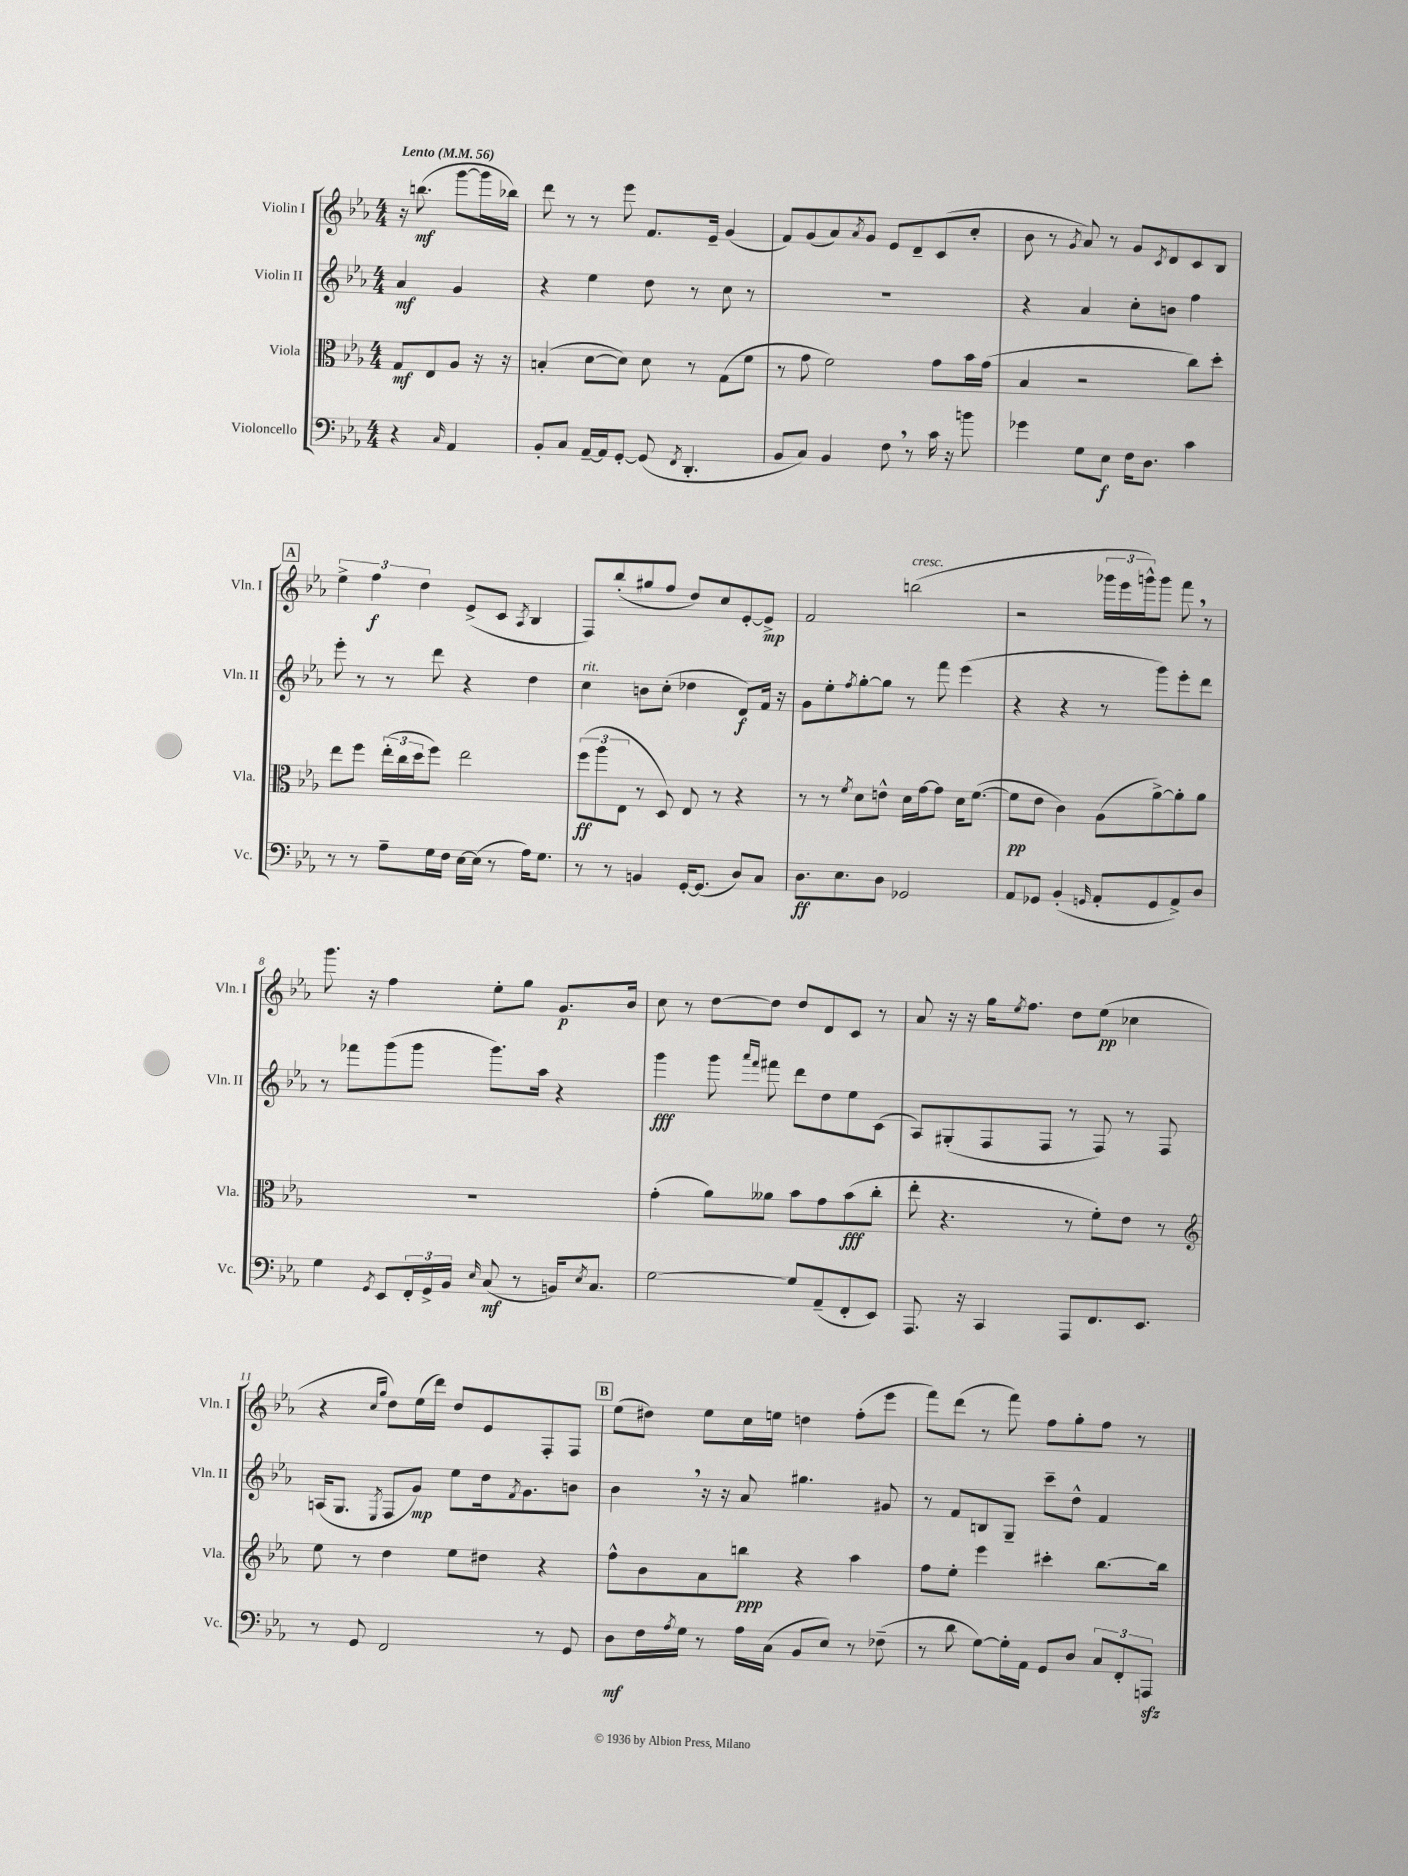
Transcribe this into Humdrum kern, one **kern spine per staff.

**kern	**dynam	**kern	**dynam	**kern	**dynam	**kern	**dynam
*part4	*part4	*part3	*part3	*part2	*part2	*part1	*part1
*staff4	*staff4	*staff3	*staff3	*staff2	*staff2	*staff1	*staff1
*I"Violoncello	*	*I"Viola	*	*I"Violin II	*	*I"Violin I	*
*I'Vc.	*	*I'Vla.	*	*I'Vln. II	*	*I'Vln. I	*
*clefF4	*	*clefC3	*	*clefG2	*	*clefG2	*
*k[b-e-a-]	*	*k[b-e-a-]	*	*k[b-e-a-]	*	*k[b-e-a-]	*
*M4/4	*	*M4/4	*	*M4/4	*	*M4/4	*
*MM56	*	*MM56	*	*MM56	*	*MM56	*
=	=	=	=	=	=	=	=
!	!	!	!	!	!	!LO:TX:a:B:t=Lento	!
4r	.	8G/L	mf	4a-/	mf	16r	.
.	.	.	.	.	.	(8.bbn\	mf
.	.	8E-/	.	.	.	.	.
16qqC/	.	.	.	.	.	.	.
4AA-/	.	8A-/J	.	4g/	.	[8ggg\L	.
.	.	16r	.	.	.	16ggg\L]	.
.	.	16r	.	.	.	16bb-X\JJ)	.
=1	=1	=1	=1	=1	=1	=1	=1
8BB-'/L	.	(4Bn'/	.	4r	.	8ddd\	.
8C/J	.	.	.	.	.	8r	.
[16AA-~/LL	.	[8d\L	.	4ee-\	.	8r	.
16AA-/J]	.	.	.	.	.	.	.
[8GG'/J	.	8d\J])	.	.	.	8eee-\	.
(8GG/]	.	8d\	.	8dd\	.	8.f/L	.
8qFF/	.	.	.	.	.	.	.
4.DD'/	.	8r	.	8r	.	.	.
.	.	.	.	.	.	16e-~/Jk	.
.	.	(8G\L	.	8cc\	.	(4g/	.
.	.	8f\J	.	8r	.	.	.
=2	=2	=2	=2	=2	=2	=2	=2
8BB-/L	.	8r	.	1r	.	8f/L)	.
8C/J)	.	8g\	.	.	.	(8g/	.
4BB-/	.	2f\)	.	.	.	8a-/)	.
.	.	.	.	.	.	8qa-/	.
.	.	.	.	.	.	8g/J	.
8F,\	.	.	.	.	.	8e-/L	.
8r	.	.	.	.	.	8d~/	.
16c\	.	8g\L	.	.	.	(8c/	.
16r	.	.	.	.	.	.	.
8bn\	.	16b-\L	.	.	.	8cc'/J	.
.	.	(16g\JJ	.	.	.	.	.
=3	=3	=3	=3	=3	=3	=3	=3
4g-X\	.	4B-/	.	4r	.	8b-\	.
.	.	.	.	.	.	8r	.
.	.	.	.	.	.	8qg/	.
8G\L	.	2r	.	4a-/	.	8a-/)	.
8E-\J	f	.	.	.	.	8r	.
16F\KL	.	.	.	8cc'\L	.	8g/L	.
8.D\J	.	.	.	.	.	.	.
.	.	.	.	.	.	8qc/	.
.	.	.	.	8bn\J	.	8d/	.
4c\	.	8cc\L)	.	4ff\	.	8c/	.
.	.	8dd'\J	.	.	.	8B-/J	.
!!LO:LB:g=z
!!LO:REH:place=s1:t=A
=4	=4	=4	=4	=4	=4	=4	=4
8r	.	8ee-\L	.	8eee-'\	.	6ee-^\	.
8r	.	8ff\J	.	8r	.	.	.
.	.	.	.	.	.	6ff\	f
8A-~\L	.	(24ee-'\LL	.	8r	.	.	.
.	.	24cc\	.	.	.	.	.
.	.	24dd\J	.	.	.	6dd\	.
16G\L	.	8ff\J)	.	8ddd\	.	.	.
16F\JJ	.	.	.	.	.	.	.
[16E-\LL	.	2ee-\	.	4r	.	(8e-^/L	.
(16E-\JJ]	.	.	.	.	.	.	.
8r	.	.	.	.	.	8c/J	.
.	.	.	.	.	.	8qA-/	.
16A-\KL)	.	.	.	4dd\	.	4B-/	.
8.G\J	.	.	.	.	.	.	.
=5	=5	=5	=5	=5	=5	=5	=5
!	!	!	!	!LO:TX:a:i:t=rit.	!	!	!
8r	.	(12ff\L	ff	4cc\	.	8F/L)	.
.	.	12aa-\	.	.	.	.	.
8r	.	.	.	.	.	(8bb-'/	.
.	.	12E-\J	.	.	.	.	.
4BBn/	.	8r	.	8bn\L	.	8gg#X/	.
.	.	8D/)	.	(8cc'\J	.	8ff/J	.
[16GG'/KL	.	8E-/	.	4dd-X\	.	8dd/L)	.
(8.GG/J]	.	.	.	.	.	.	.
.	.	8r	.	.	.	8cc/	.
8D/L)	.	4r	.	8d/L)	f	[8e-'/	.
8C/J	.	.	.	16f/Jk	.	8e-^/J]	mp
.	.	.	.	16r	.	.	.
=6	=6	=6	=6	=6	=6	=6	=6
8.D\L	ff	8r	.	8g\L	.	2f/	.
.	.	8r	.	8ee-'\	.	.	.
8.E-\	.	.	.	.	.	.	.
.	.	8qf/	.	8qff/	.	.	.
.	.	8d\L	.	[8gg'\	.	.	.
8D\J	.	8en^^\J	.	8gg\J]	.	.	.
!	!	!	!	!	!	!LO:TX:a:i:t=cresc.	!
2GG-X/	.	16d\LL	.	8r	.	(2bbn\	.
.	.	[16g\J	.	.	.	.	.
.	.	8g\J]	.	8fff\	.	.	.
.	.	16d\KL	.	(4eee-\	.	.	.
.	.	([8.f\J	.	.	.	.	.
=7	=7	=7	=7	=7	=7	=7	=7
8AA-/L	.	8f\L]	pp	4r	.	2r	.
8GG-X/J	.	8e-\J	.	.	.	.	.
(4BB-'/	.	4c\)	.	4r	.	.	.
16qqGGn/	.	.	.	.	.	.	.
8AA-'/L	.	(8A-\L	.	8r	.	24ggg-X\LL	.
.	.	.	.	.	.	24eee-\	.
.	.	.	.	.	.	24gggn^^\J)	.
8GG/	.	[8a-^\)	.	8ggg\L)	.	8ggg\J	.
8AA-^/)	.	8a-'\]	.	8eee-'\	.	8fff,\	.
8D/J	.	8a-\J	.	8ddd\J	.	8r	.
!!LO:LB:g=z
=8	=8	=8	=8	=8	=8	=8	=8
4G\	.	1r	.	8r	.	8.ggg\	.
.	.	.	.	8fff-X\L	.	.	.
.	.	.	.	.	.	16r	.
8qGG/	.	.	.	.	.	.	.
8EE-/L	.	.	.	(8ggg\	.	4ff\	.
24FF'/L	.	.	.	8ggg\J	.	.	.
24GG^/	.	.	.	.	.	.	.
24BB-/JJ	.	.	.	.	.	.	.
16qqE-/	.	.	.	.	.	.	.
(8C/	mf	.	.	8.ggg\L)	.	8ee-'\L	.
8r	.	.	.	.	.	8gg\J	.
.	.	.	.	16aa-\Jk	.	.	.
16BBn/KL)	.	.	.	4r	.	8.g/L	p
8qE-/	.	.	.	.	.	.	.
8.C/J	.	.	.	.	.	.	.
.	.	.	.	.	.	16b-/Jk	.
=9	=9	=9	=9	=9	=9	=9	=9
[2G\	.	(4g'\	.	4ggg\	fff	8cc\	.
.	.	.	.	.	.	8r	.
.	.	8a-\L)	.	8ggg\	.	[8dd\L	.
.	.	.	.	16qqaaa-/LL	.	.	.
.	.	.	.	16qqfff/JJ	.	.	.
.	.	8a--X\J	.	8fff#X\	.	8dd\J]	.
8G/L]	.	8b-\L	.	8ddd\L	.	8dd/L	.
(8AA-~/	.	8g\	.	8dd\	.	8d/	.
8FF'/	.	(8b-\	fff	8ee-\	.	8c/J	.
8EE-/J)	.	8cc'\J	.	(8c\J	.	8r	.
=10	=10	=10	=10	=10	=10	=10	=10
8.AAA-/	.	8ee-'\	.	8A-/L)	.	8a-/	.
.	.	4.r	.	(8G#X'/	.	16r	.
16r	.	.	.	.	.	16r	.
4CC/	.	.	.	8F/	.	16gg\KL	.
.	.	.	.	.	.	8qee-/	.
.	.	.	.	.	.	8.ff\J	.
.	.	.	.	8F/J	.	.	.
8AAA-/L	.	8r	.	8r	.	8dd\L	.
8.FF/	.	8f'\L)	.	8F/)	.	(8ee-\J	pp
.	.	8e-\J	.	8r	.	4cc-X\	.
8.EE-/J	.	.	.	.	.	.	.
.	.	8r	.	8F/	.	.	.
!!LO:LB:g=z
=11	=11	=11	=11	=11	=11	=11	=11
*	*	*clefG2	*	*	*	*	*
8r	.	8ee-\	.	(16An/KL	.	4r	.
.	.	.	.	8.G/J	.	.	.
8GG/	.	8r	.	.	.	.	.
.	.	.	.	.	.	16qqcc/LL	.
.	.	.	.	8qE-/	.	16qqgg/JJ	.
2FF/	.	4dd\	.	8F/L	.	8dd\L)	.
.	.	.	.	8g/J)	mp	(16ee-\L	.
.	.	.	.	.	.	16ddd\JJ)	.
.	.	8ee-\L	.	8ee-\L	.	8dd/L	.
.	.	8dd#X\J	.	16dd\k	.	8e-/	.
.	.	.	.	8qf/	.	.	.
.	.	.	.	8.g\	.	.	.
8r	.	4r	.	.	.	8F'/	.
8GG/	.	.	.	8bn\J	.	8F/J	.
!!LO:REH:place=s1:t=B
=12	=12	=12	=12	=12	=12	=12	=12
8D\L	mf	8ff^^\L	.	4b-,\	.	(8ee-\L	.
16F\L	.	8b-\	.	.	.	8dd#X\J)	.
8qA-/	.	.	.	.	.	.	.
16G\JJ	.	.	.	.	.	.	.
8r	.	8a-\	.	16r	.	8ee-\L	.
.	.	.	.	16r	.	.	.
16A-\LL	.	8bbn\J	ppp	8a-/	.	16cc\L	.
(16C\JJ	.	.	.	.	.	16een\JJ	.
8BB-/L	.	4r	.	4.gg#X\	.	4ddn\	.
8E-/J)	.	.	.	.	.	.	.
8r	.	4aa-\	.	.	.	(8ff'\L	.
(8F-X~\	.	.	.	8g#X/	.	8eee-\J	.
=13	=13	=13	=13	=13	=13	=13	=13
8r	.	8ff\L	.	8r	.	8fff\L)	.
8d\	.	8ee-'\J	.	8f/L	.	(8ddd\J	.
[8G\L)	.	4eee-\	.	8Bn/	.	8r	.
16G'\L]	.	.	.	8G~/J	.	8fff\)	.
16AA-\JJ	.	.	.	.	.	.	.
8GG/L	.	4ccc#X'\	.	8ccc~\L	.	8ff\L	.
8D/J	.	.	.	8dd^^\J	.	8gg'\	.
12C/L	.	[8.bb-\L	.	4f/	.	8ff\J	.
12FF'/	.	.	.	.	.	.	.
.	.	.	.	.	.	8r	.
12AAAnzz/J	.	.	.	.	.	.	.
.	.	16bb-\Jk]	.	.	.	.	.
==	==	==	==	==	==	==	==
*-	*-	*-	*-	*-	*-	*-	*-
